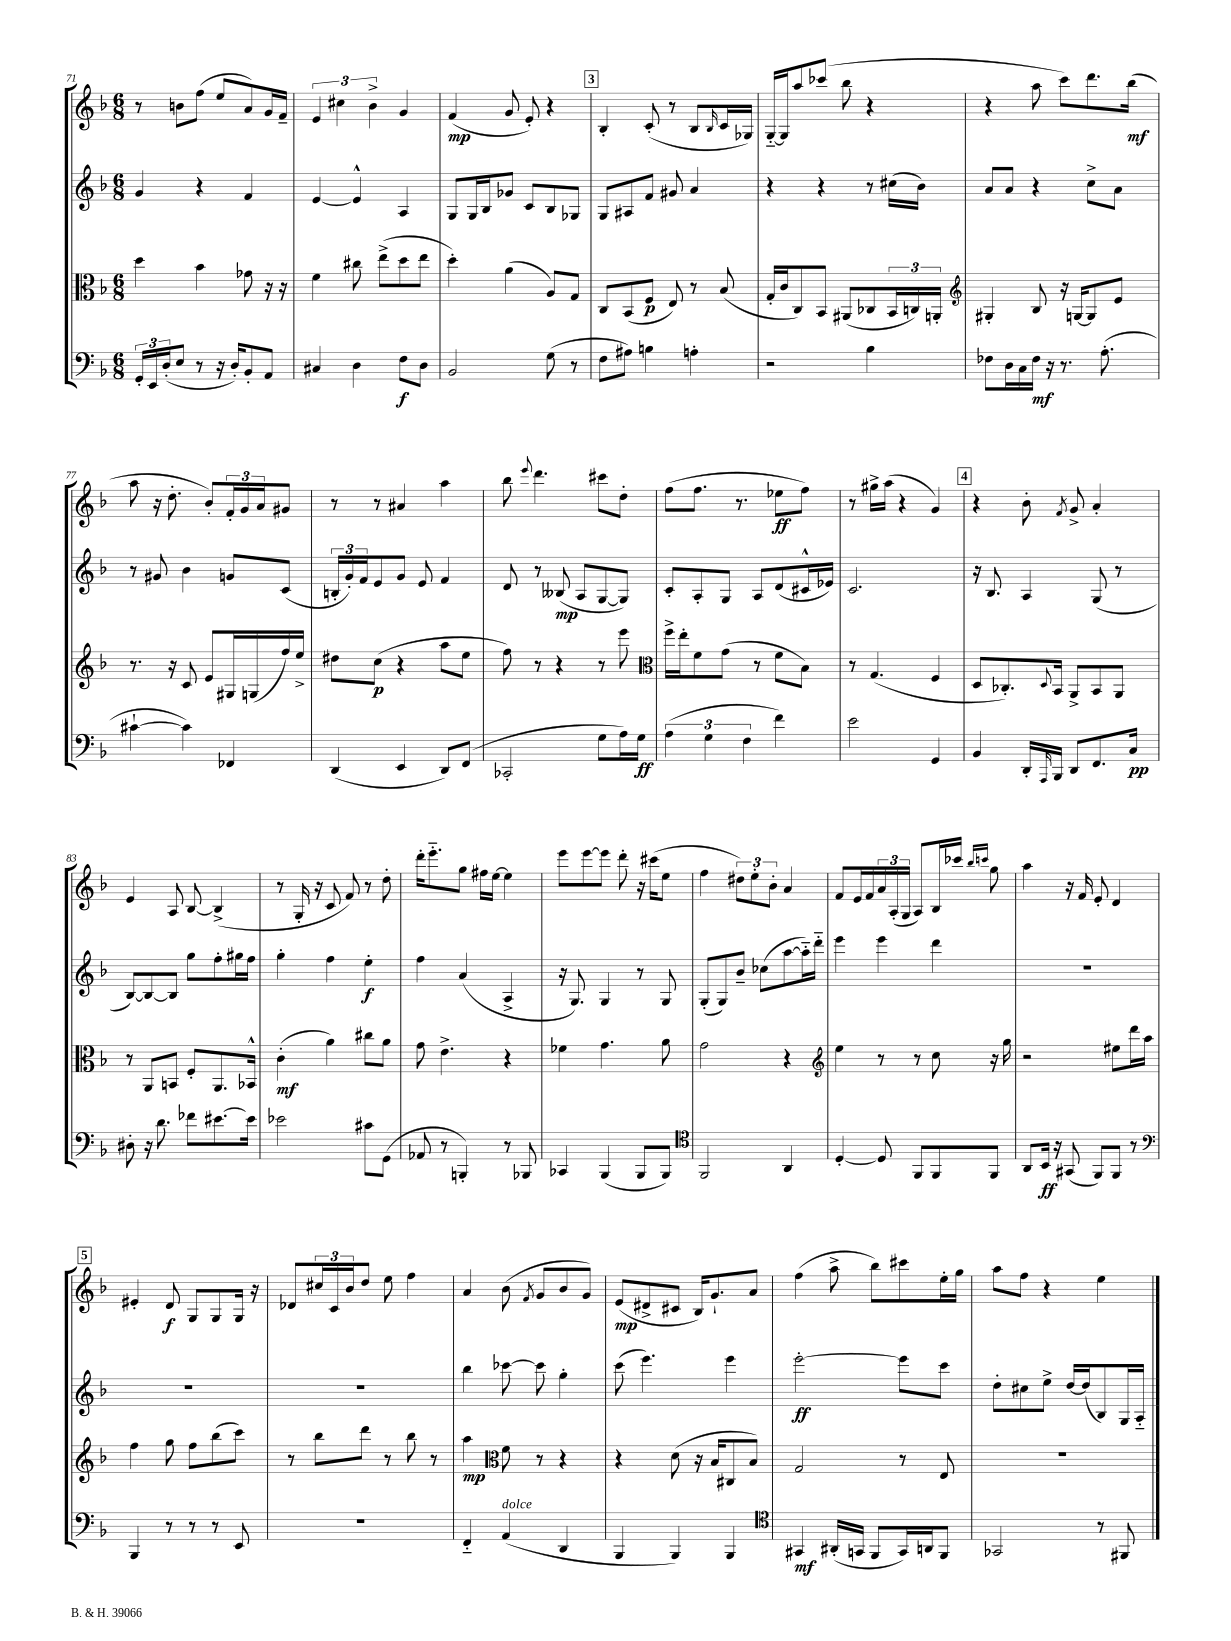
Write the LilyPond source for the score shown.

<<
\new StaffGroup <<
\new Staff = "s0" {
    \clef treble \key f \major \numericTimeSignature \time 6/8
    r8 b'8 f''8( e''8 a'8) g'16 f'16-- |
    \tuplet 3/2 { e'4 cis''4 bes'4-> } g'4 |
    f'4\mp( g'8 e'8-.) r4 |
    \mark \markup { \box "3" } bes4-. c'8-.( r8 bes8 \grace { bes16 } c'16 ges16) |
    g16~-_ g16 a''8 ces'''8( bes''8 r4 |
    r4 a''8 c'''8) d'''8. bes''16\mf( |
    a''8 r16 d''8.-. bes'8-.) \tuplet 3/2 { f'16-. g'16 a'16 } gis'8 |
    r8 r8 ais'4 a''4 |
    bes''8 \appoggiatura { e'''8 } d'''4. cis'''8 d''8-. |
    f''8( f''8. r8. ees''8\ff f''8) |
    r8 gis''16-> a''16( r4 g'4) |
    \mark \markup { \box "4" } r4 bes'8-. \acciaccatura { f'8 } g'8-> a'4-. |
    e'4 a8 bes8~ bes4->( |
    r8 g16-. r16 c'8 f'8) r8 d''8-. |
    d'''16-. e'''8.-_ g''8 fis''16 e''16~ e''4 |
    e'''8 e'''8~ e'''8 d'''8-. r16 cis'''16( e''8 |
    f''4 \tuplet 3/2 { dis''8) e''8-. bes'8-. } a'4 |
    f'8 e'16 f'16 \tuplet 3/2 { a'16 a16-.( g16 } a8) bes16 ces'''16 \grace { bes''16 c'''16 } g''8 |
    a''4 r16 f'16 e'8-. d'4 |
    \mark \markup { \box "5" } eis'4-. d'8\f g8 g8 g16 r16 |
    des'8 \tuplet 3/2 { cis''16 c'16 bes'16 } d''8 e''8 f''4 |
    a'4 bes'8( \acciaccatura { f'8 } g'8 bes'8 g'8) |
    e'8\mp( dis'8-> cis'8 bes16) g'8.-! a'8 |
    f''4( a''8-> bes''8) cis'''8 e''16-. g''16 |
    a''8 f''8 r4 e''4 \bar "|." |
}
\new Staff = "s1" {
    \clef treble \key f \major \numericTimeSignature \time 6/8
    g'4 r4 f'4 |
    e'4~ e'4-^ a4 |
    g8 g16 bes16 ges'8 c'8 bes8 ges8 |
    \mark \markup { \box "3" } g8 ais8 f'8 gis'8 a'4 |
    r4 r4 r8 cis''16( bes'16) |
    a'8 a'8 r4 c''8-> a'8 |
    r8 gis'8 bes'4 g'8 c'8( |
    \tuplet 3/2 { b16-. g'16-.) f'16 } e'8 g'8 e'8 f'4 |
    d'8 r8 beses8\mp( a8 g8~ g8) |
    c'8-. a8-. g8 a8 d'8( cis'16-^ ees'16) |
    c'2. |
    \mark \markup { \box "4" } r16 bes8. a4 g8( r8 |
    bes8~) bes8~ bes8 g''8 f''8-. gis''16 f''16 |
    g''4-. f''4 e''4-.\f |
    f''4 a'4( a4-> |
    r16 g8.) g4 r8 g8 |
    g8-.( g8) bes'8-- ces''8( a''8~ a''16-_) d'''16-_ |
    e'''4 e'''4 d'''4 |
    R2. |
    \mark \markup { \box "5" } R2. |
    R2. |
    bes''4 ces'''8~ ces'''8 g''4-. |
    c'''8( e'''4.) e'''4 |
    e'''2~-.\ff e'''8 c'''8 |
    d''8-. cis''8 e''8-> d''16~ d''16( bes8) g16 a16-_ \bar "|." |
}
\new Staff = "s2" {
    \clef alto \key f \major \numericTimeSignature \time 6/8
    d''4 bes'4 ges'8 r16 r16 |
    f'4 cis''8 e''8->( d''8 e''8 |
    d''4-.) a'4( a8) g8 |
    \mark \markup { \box "3" } c8 bes,8( f8\p e8) r8 bes8( |
    g16-. c'16 c8) bes,8 ais,8( ces8 \tuplet 3/2 { bes,16 c16) a,16-. } |
    \clef treble gis4-. bes8 r16 g16~ g8 e'8 |
    r8. r16 c'8 e'8 gis16 g16( f''16) e''16-> |
    dis''8 c''8\p( r4 a''8 e''8 |
    f''8) r8 r4 r8 e'''8 |
    \clef alto f''16-> e''16-. f'8 g'8( r8 f'8 bes8) |
    r8 g4.( f4 |
    \mark \markup { \box "4" } d8 ces8.-.) \appoggiatura { d8 } bes,16 a,8-> bes,8 a,8 |
    r8 a,8 b,8 f8-. a,8. bes,16-^ |
    c'4-.\mf( a'4) cis''8 a'8 |
    g'8 e'4.-> r4 |
    fes'4 g'4. a'8 |
    g'2 r4 |
    \clef treble e''4 r8 r8 c''8 r16 g''16 |
    r2 eis''8 d'''16 a''16 |
    \mark \markup { \box "5" } f''4 g''8 f''8 bes''8( c'''8) |
    r8 bes''8 d'''8 r8 bes''8 r8 |
    a''4\mp \clef alto f'8 r8 r4 |
    r4 d'8( r16 bes16 cis8 bes8) |
    g2 r8 e8 |
    R2. \bar "|." |
}
\new Staff = "s3" {
    \clef bass \key f \major \numericTimeSignature \time 6/8
    \tuplet 3/2 { g,16-. e,16 d16-.( } e8 r8 r16 d16-.) bes,8-. a,8 |
    cis4 d4 f8\f d8 |
    bes,2 g8( r8 |
    \mark \markup { \box "3" } f8 ais8) b4 a4-. |
    r2 bes4 |
    fes8 d16 c16 fes16\mf r16 r8. a8.-.( |
    cis'4~-! cis'4) fes,4 |
    d,4( e,4 d,8) f,8( |
    ces,2-. g8 a16) g16\ff |
    \tuplet 3/2 { a4( g4 f4 } f'4) |
    e'2 g,4 |
    \mark \markup { \box "4" } bes,4 d,16-. \grace { a,,16 } bes,,16 d,8 f,8. c16\pp |
    dis8-. r16 d'8. fes'8 eis'8.~ eis'16 |
    ees'2 cis'8 g,8( |
    aes,8 r8 b,,4-.) r8 bes,,8 |
    ces,4 bes,,4( bes,,8 bes,,8) |
    \clef tenor f,2 a,4 |
    d4~-. d8 f,8 f,8 f,8 |
    a,8 bes,16\ff r16 gis,8( f,8) f,8 r8 |
    \mark \markup { \box "5" } \clef bass bes,,4 r8 r8 r8 e,8 |
    R2. |
    f,4-_ a,4^\markup { \italic "dolce" }( d,4 |
    bes,,4 bes,,4) bes,,4 |
    \clef tenor gis,4\mf ais,16-.( g,16 f,8 g,16) a,16 f,8 |
    ges,2 r8 fis,8 \bar "|." |
}
>>
>>
\layout { \context { \Score currentBarNumber = #71 } }
